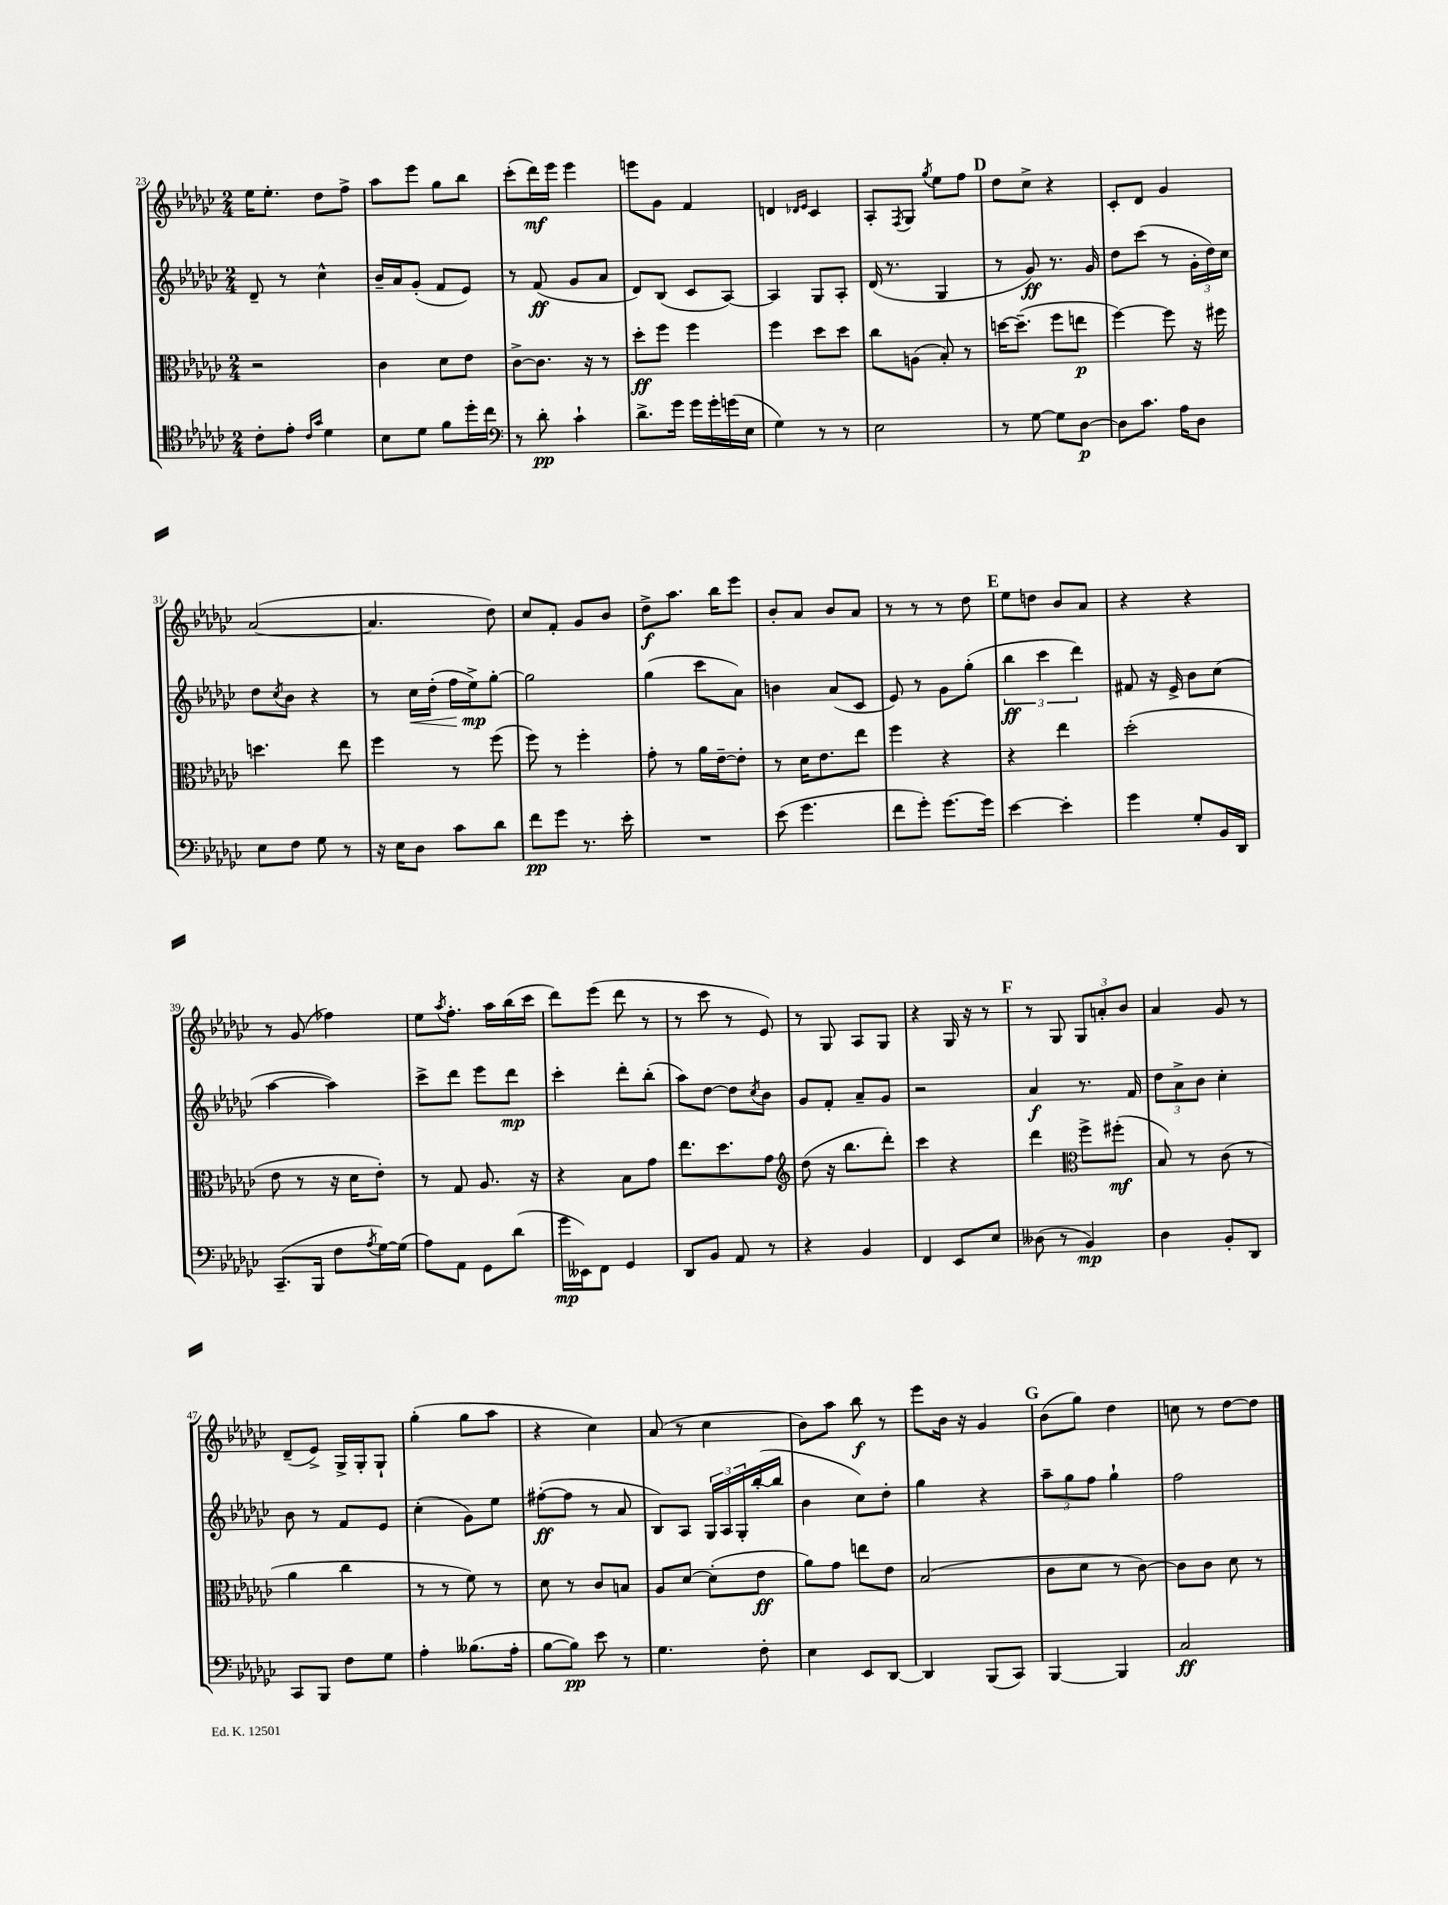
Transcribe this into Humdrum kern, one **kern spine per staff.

**kern	**dynam	**kern	**dynam	**kern	**dynam	**kern	**dynam
*part4	*part4	*part3	*part3	*part2	*part2	*part1	*part1
*staff4	*staff4	*staff3	*staff3	*staff2	*staff2	*staff1	*staff1
*clefC4	*	*clefC3	*	*clefG2	*	*clefG2	*
*k[b-e-a-d-g-c-]	*	*k[b-e-a-d-g-c-]	*	*k[b-e-a-d-g-c-]	*	*k[b-e-a-d-g-c-]	*
*M2/4	*	*M2/4	*	*M2/4	*	*M2/4	*
=23	=23	=23	=23	=23	=23	=23	=23
8c-'\L	.	2r	.	8d-~/	.	16ee-\KL	.
.	.	.	.	.	.	8.ee-'\J	.
8e-'\J	.	.	.	8r	.	.	.
16qqc-/LL	.	.	.	.	.	.	.
16qqg-/JJ	.	.	.	.	.	.	.
4d-\	.	.	.	4cc-^^\	.	8dd-\L	.
.	.	.	.	.	.	8ff^\J	.
=24	=24	=24	=24	=24	=24	=24	=24
8B-\L	.	4c-\	.	16b-~/LL	.	8aa-\L	.
.	.	.	.	16a-/J	.	.	.
8d-\J	.	.	.	(8g-'/J	.	8eee-\J	.
8f\L	.	8d-\L	.	8f/L	.	8gg-\L	.
16dd-'\L	.	8e-\J	.	8e-/J)	.	8bb-\J	.
16cc-\JJ	.	.	.	.	.	.	.
=25	=25	=25	=25	=25	=25	=25	=25
*clefF4	*	*	*	*	*	*	*
8r	.	[8c-^\L	.	8r	.	(8ccc-'\L	.
8d-'\	pp	8.c-\J]	.	(8f/	ff	16ddd-\L)	mf
.	.	.	.	.	.	16eee-\JJ	.
4c-`\	.	.	.	8g-/L	.	4eee-\	.
.	.	16r	.	.	.	.	.
.	.	8r	.	8a-/J	.	.	.
=26	=26	=26	=26	=26	=26	=26	=26
8.d-^\L	.	8dd-'\L	ff	8d-/L)	.	8eeen\L	.
.	.	8ff\J	.	(8B-/J	.	8g-\J	.
16g-\Jk	.	.	.	.	.	.	.
16g-\LL	.	4ff\	.	8c-/L	.	4f/	.
16g-'\	.	.	.	.	.	.	.
(16gn\	.	.	.	[8A-/J)	.	.	.
16E-\JJ	.	.	.	.	.	.	.
=27	=27	=27	=27	=27	=27	=27	=27
4G-\)	.	4ff\	.	4A-/]	.	4dn/	.
.	.	.	.	.	.	16qqd-X/LL	.
.	.	.	.	.	.	16qqe-/JJ	.
8r	.	8dd-\L	.	8G-/L	.	4c-/	.
8r	.	8dd-\J	.	8A-'/J	.	.	.
=28	=28	=28	=28	=28	=28	=28	=28
2E-\	.	8cc-\L	.	(16d-/	.	8A-'/L	.
.	.	.	.	8.r	.	.	.
.	.	.	.	.	.	8qF/	.
.	.	(8An\J	.	.	.	8G-/J	.
.	.	.	.	.	.	8qgg-/	.
.	.	8B-'/)	.	4G-/	.	8ee-\L	.
.	.	8r	.	.	.	8ff\J	.
!!LO:REH:place=s1:t=D
=29	=29	=29	=29	=29	=29	=29	=29
8r	.	[16ddn\KL	.	8r	.	8dd-\L	.
.	.	(8.dd~\J]	.	.	.	.	.
[8G-\	.	.	.	8g-/)	ff	8cc-^\J	.
8G-\L]	.	8ff\L	.	8.r	.	4r	.
[8D-\J	p	8een\J	p	.	.	.	.
.	.	.	.	16g-/	.	.	.
=30	=30	=30	=30	=30	=30	=30	=30
8D-\L]	.	[4ff\)	.	8dd-\L	.	8c-'/L	.
8.c-\J	.	.	.	(8ccc-\J	.	8d-/J	.
.	.	8ff\]	.	8r	.	4g-/	.
16A-\KL	.	.	.	.	.	.	.
8D-\J	.	16r	.	24g-'\LL	.	.	.
.	.	.	.	24dd-\)	.	.	.
.	.	16ff#X\	.	.	.	.	.
.	.	.	.	24cc-\JJ	.	.	.
!!LO:LB:g=z
=31	=31	=31	=31	=31	=31	=31	=31
8E-\L	.	4.ddn\	.	8dd-\L	.	([2a-/	.
.	.	.	.	8qcc-/	.	.	.
8F\J	.	.	.	8b-\J	.	.	.
8G-\	.	.	.	4r	.	.	.
8r	.	8ee-\	.	.	.	.	.
=32	=32	=32	=32	=32	=32	=32	=32
16r	.	4ff\	.	8r	.	4.a-/]	.
16E-\KL	.	.	.	.	.	.	.
!	!	!	!	!	!LO:HP:b	!	!
8D-\J	.	.	.	16cc-\LL	<	.	.
.	.	.	.	(16dd-'\JJ	.	.	.
8c-\L	.	8r	.	16ff\LL	.	.	.
.	.	.	.	16ee-^\J)	mp	.	.
8d-\J	.	(8ff\	.	[8gg-'\J	[	8dd-\)	.
=33	=33	=33	=33	=33	=33	=33	=33
8f\L	pp	8ff\)	.	2gg-\]	.	8cc-/L	.
8g-\J	.	8r	.	.	.	8f'/J	.
8.r	.	4ff'\	.	.	.	8g-/L	.
.	.	.	.	.	.	8b-/J	.
16e-'\	.	.	.	.	.	.	.
=34	=34	=34	=34	=34	=34	=34	=34
2r	.	8g-'\	.	(4gg-\	.	8dd-^\L	f
.	.	8r	.	.	.	8.aa-\J	.
.	.	16a-\LL	.	8ccc-\L	.	.	.
.	.	[16e-~\J	.	.	.	16bb-\KL	.
.	.	8e-'\J]	.	8a-\J)	.	8eee-\J	.
=35	=35	=35	=35	=35	=35	=35	=35
(8e-\	.	8r	.	4bn\	.	8b-'/L	.
4.g-\	.	16d-\KL	.	.	.	8a-/J	.
.	.	8.e-\	.	.	.	.	.
.	.	.	.	(8a-/L	.	8b-/L	.
.	.	8ee-\J	.	8c-/J	.	8a-/J	.
=36	=36	=36	=36	=36	=36	=36	=36
8f\L	.	4ff\	.	8e-/)	.	8r	.
8g-'\J)	.	.	.	8r	.	8r	.
[8.g-\L	.	4r	.	8g-\L	.	8r	.
.	.	.	.	(8gg-'\J	.	8dd-\	.
16g-\Jk]	.	.	.	.	.	.	.
!!LO:REH:place=s1:t=E
=37	=37	=37	=37	=37	=37	=37	=37
[4e-\	.	4r	.	6bb-\	ff	8ee-\L	.
.	.	.	.	.	.	8ddn\J	.
.	.	.	.	6ccc-\	.	.	.
4e-'\]	.	4ee-\	.	.	.	8b-/L	.
.	.	.	.	6ddd-\)	.	.	.
.	.	.	.	.	.	8a-/J	.
=38	=38	=38	=38	=38	=38	=38	=38
4g-\	.	(2dd-'\	.	8f#X/	.	4r	.
.	.	.	.	16r	.	.	.
.	.	.	.	16e-^/	.	.	.
8G-'/L	.	.	.	8b-\L	.	4r	.
16BB-/L	.	.	.	(8cc-\J	.	.	.
16DD-/JJ	.	.	.	.	.	.	.
!!LO:LB:g=z
=39	=39	=39	=39	=39	=39	=39	=39
(8.CC-~/L	.	8e-\	.	[4aa-\	.	8r	.
.	.	8r	.	.	.	(8g-/	.
16BBB-/Jk	.	.	.	.	.	.	.
8F\L	.	16r	.	4aa-\])	.	4ff-X\)	.
.	.	16d-\KL	.	.	.	.	.
8qA-/	.	.	.	.	.	.	.
[16G-\L)	.	8e-'\J)	.	.	.	.	.
(16G-\JJ]	.	.	.	.	.	.	.
=40	=40	=40	=40	=40	=40	=40	=40
8A-\L)	.	8r	.	8ccc-^\L	.	8ee-\L	.
.	.	.	.	.	.	8qaa-/	.
8AA-\J	.	8G-/	.	8ddd-\J	.	8.ff'\J	.
8GG-\L	.	8.A-/	.	8eee-\L	.	.	.
.	.	.	.	.	.	16aa-\LL	.
(8d-\J	.	.	.	8ddd-\J	mp	(16bb-\	.
.	.	16r	.	.	.	16ccc-\JJ	.
=41	=41	=41	=41	=41	=41	=41	=41
16g-\LL	mp	4r	.	4ccc-'\	.	8ddd-\L)	.
16EE--X\J)	.	.	.	.	.	.	.
8FF\J	.	.	.	.	.	(8eee-\J	.
4GG-/	.	8B-\L	.	8ddd-'\L	.	8ddd-\	.
.	.	8g-\J	.	(8bb-'\J	.	8r	.
=42	=42	=42	=42	=42	=42	=42	=42
8DD-/L	.	8.ee-\L	.	8aa-\L)	.	8r	.
8BB-/J	.	.	.	[8dd-\J	.	8ccc-\	.
.	.	8.dd-\	.	.	.	.	.
8AA-/	.	.	.	8dd-\L]	.	8r	.
.	.	.	.	8qcc-/	.	.	.
8r	.	8g-\J	.	8b-\J	.	8e-/)	.
=43	=43	=43	=43	=43	=43	=43	=43
*	*	*clefG2	*	*	*	*	*
4r	.	(8dd-\	.	8g-/L	.	8r	.
.	.	16r	.	8f'/J	.	8G-/	.
.	.	8.bb-\L	.	.	.	.	.
4BB-/	.	.	.	8a-~/L	.	8A-/L	.
.	.	8ddd-'\J)	.	8g-/J	.	8G-/J	.
=44	=44	=44	=44	=44	=44	=44	=44
4FF/	.	4ccc-\	.	2r	.	4r	.
8EE-/L	.	4r	.	.	.	16G-/	.
.	.	.	.	.	.	16r	.
8E-/J	.	.	.	.	.	8r	.
!!LO:REH:place=s1:t=F
=45	=45	=45	=45	=45	=45	=45	=45
(8D--X\	.	4ddd-\	.	4a-/	f	8r	.
8r	.	.	.	.	.	8G-/	.
*	*	*clefC3	*	*	*	*	*
4BB-/)	mp	8ff^\L	.	8.r	.	12G-/L	.
.	.	.	.	.	.	12an'/	.
.	.	(8ff#X'\J	mf	.	.	.	.
.	.	.	.	.	.	12b-/J	.
.	.	.	.	16f/	.	.	.
=46	=46	=46	=46	=46	=46	=46	=46
4D-\	.	8B-/)	.	12dd-\L	.	4a-/	.
.	.	.	.	12a-^\	.	.	.
.	.	8r	.	.	.	.	.
.	.	.	.	12b-\J	.	.	.
8BB-'/L	.	(8c-\	.	4cc-'\	.	8g-/	.
8DD-/J	.	8r	.	.	.	8r	.
!!LO:LB:g=z
=47	=47	=47	=47	=47	=47	=47	=47
8CC-/L	.	4a-\	.	8b-\	.	(8d-~/L	.
8BBB-/J	.	.	.	8r	.	8e-^/J)	.
8F\L	.	4cc-\	.	8f/L	.	16G-^/LL	.
.	.	.	.	.	.	16G-'/J	.
8G-\J	.	.	.	8e-/J	.	8G-`/J	.
=48	=48	=48	=48	=48	=48	=48	=48
4A-'\	.	8r	.	(4cc-'\	.	(4gg-'\	.
.	.	8r	.	.	.	.	.
(8.B--X\L	.	8f\)	.	8g-\L)	.	8gg-\L	.
.	.	8r	.	8ee-\J	.	8aa-\J	.
16A-'\Jk	.	.	.	.	.	.	.
=49	=49	=49	=49	=49	=49	=49	=49
[8B-\L	.	8d-\	.	([8ff#X'\L	ff	4r	.
8B-\J])	pp	8r	.	8ff#\J]	.	.	.
8e-\	.	8c-/L	.	8r	.	4cc-\)	.
8r	.	8Bn/J	.	8a-/	.	.	.
=50	=50	=50	=50	=50	=50	=50	=50
4.G-\	.	8A-/L	.	8B-/L)	.	(8a-/	.
.	.	[8d-/J	.	8A-/J	.	8r	.
.	.	(8d-'\L]	.	24G-/LL	.	4cc-\	.
.	.	.	.	24A-/	.	.	.
.	.	.	.	24G-'/	.	.	.
8F'\	.	8e-\J	ff	([16bb-'/	.	.	.
.	.	.	.	16bb-/JJ]	.	.	.
=51	=51	=51	=51	=51	=51	=51	=51
4E-\	.	8a-\L)	.	4b-\	.	8b-\L)	.
.	.	8g-\J	.	.	.	8aa-\J	.
8EE-/L	.	8een\L	.	8cc-\L)	.	8bb-\	f
[8DD-/J	.	8e-\J	.	8dd-'\J	.	8r	.
=52	=52	=52	=52	=52	=52	=52	=52
4DD-/]	.	(2B-/	.	4gg-\	.	8eee-\L	.
.	.	.	.	.	.	16b-\Jk	.
.	.	.	.	.	.	16r	.
(8BBB-/L	.	.	.	4r	.	4g-/	.
8CC-/J)	.	.	.	.	.	.	.
!!LO:REH:place=s1:t=G
=53	=53	=53	=53	=53	=53	=53	=53
[4BBB-/	.	8c-\L	.	12aa-~\L	.	(8b-\L	.
.	.	.	.	12gg-\	.	.	.
.	.	8d-\J	.	.	.	8gg-\J)	.
.	.	.	.	12ff\J	.	.	.
4BBB-/]	.	8r	.	4gg-`\	.	4dd-\	.
.	.	[8c-\)	.	.	.	.	.
=54	=54	=54	=54	=54	=54	=54	=54
2C-/	ff	8c-\L]	.	2ff\	.	8ccn\	.
.	.	8c-\J	.	.	.	8r	.
.	.	8d-\	.	.	.	[8dd-\L	.
.	.	8r	.	.	.	8dd-\J]	.
==	==	==	==	==	==	==	==
*-	*-	*-	*-	*-	*-	*-	*-
